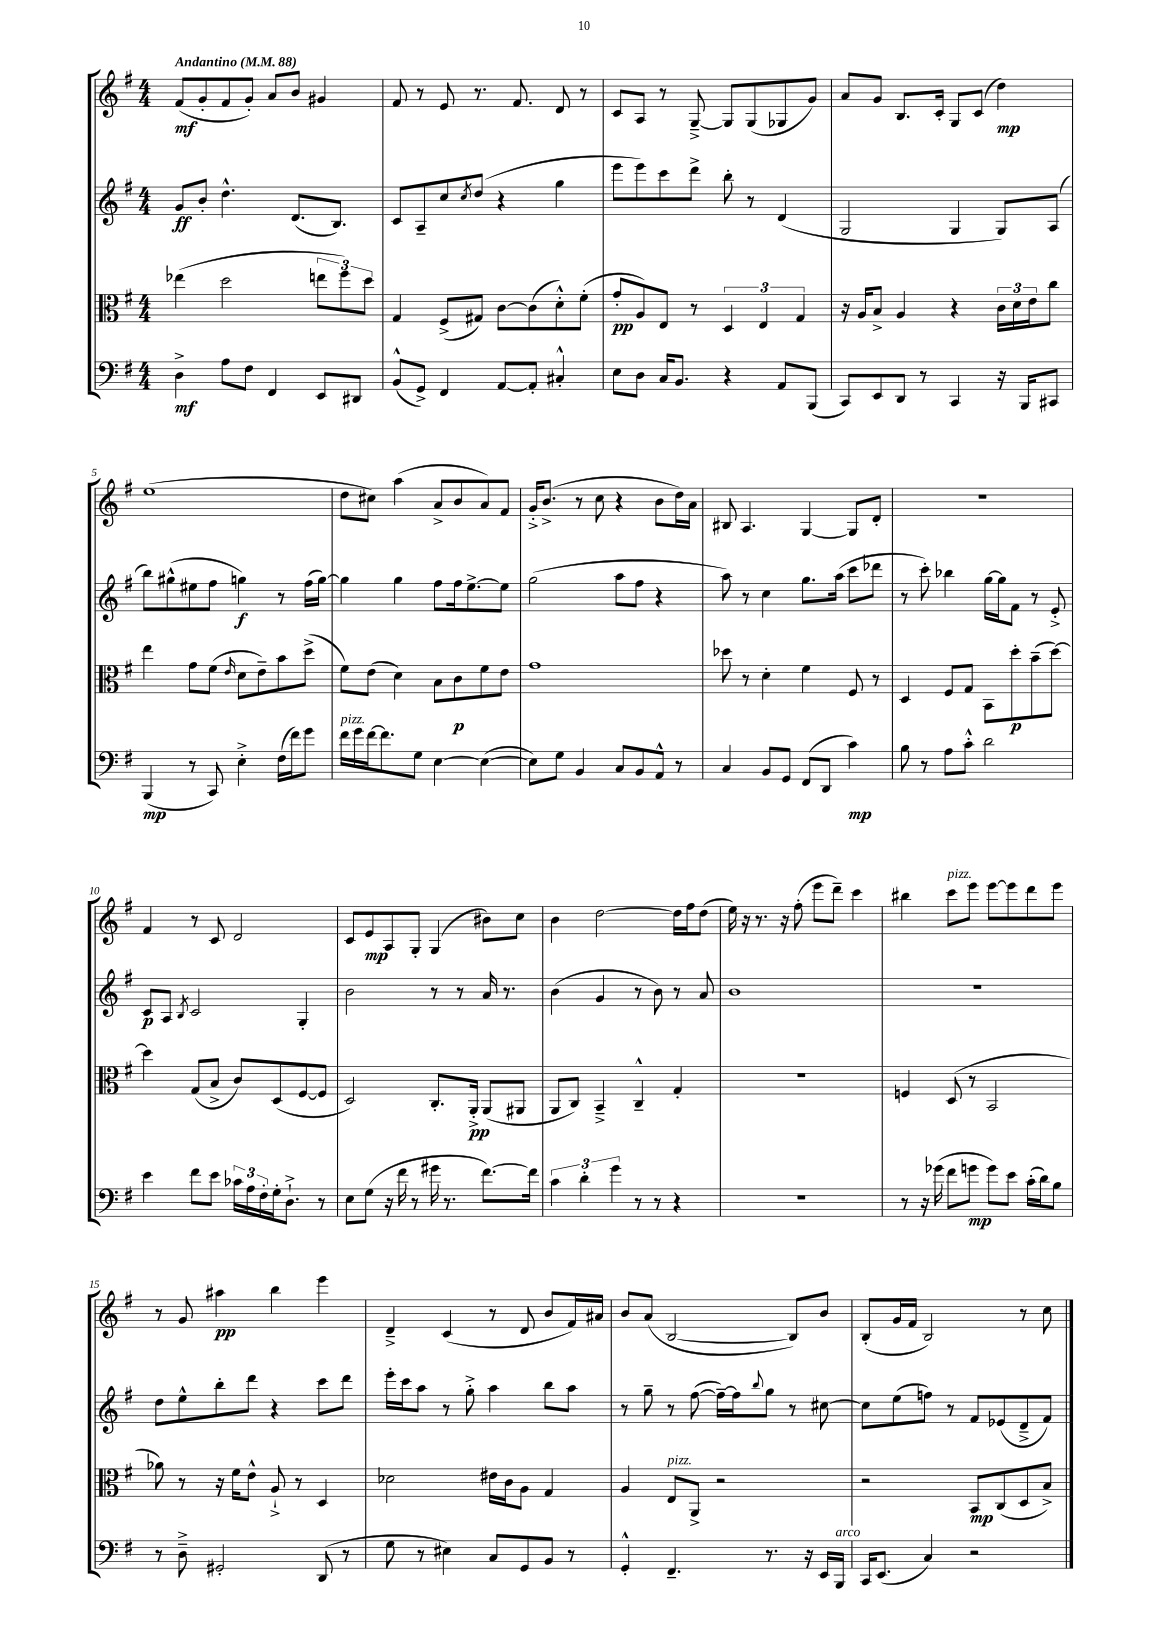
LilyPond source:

<<
\new StaffGroup <<
\new Staff = "s0" {
    \clef treble \key g \major \numericTimeSignature \time 4/4 \tempo "Andantino" 4 = 88
    fis'8\mf( g'8-. fis'8 g'8-.) a'8 b'8 gis'4 |
    fis'8 r8 e'8 r8. fis'8. d'8 r8 |
    c'8 a8 r8 g8~---> g8 g8( ges8 g'8) |
    a'8 g'8 b8. c'16-. g8 c'8( d''4\mp) |
    e''1( |
    d''8 cis''8) a''4( a'8-> b'8 a'8) fis'8 |
    g'16-.-> b'8.->( r8 c''8 r4 b'8 d''16) a'16 |
    bis8 a4. g4~ g8 d'8-. |
    R1 |
    fis'4 r8 c'8 d'2 |
    c'8 e'8\mp a8 g8-. g4( bis'8) c''8 |
    b'4 d''2~ d''16 fis''16 d''8( |
    e''16) r16 r8. r16 fis''8-.( e'''8 d'''8--) c'''4 |
    bis''4 c'''8^\markup { \italic "pizz." } e'''8 e'''8~ e'''8 d'''8 e'''8 |
    r8 g'8 ais''4\pp b''4 e'''4 |
    d'4---> c'4( r8 d'8 b'8 fis'16) ais'16 |
    b'8 a'8( b2~ b8) b'8 |
    b8-.( g'16 fis'16 b2) r8 c''8 \bar "|." |
}
\new Staff = "s1" {
    \clef treble \key g \major \numericTimeSignature \time 4/4
    g'8\ff b'8-. d''4.-^ d'8.( b8.) |
    c'8 a8-- c''8 \acciaccatura { c''8 } d''8( r4 g''4 |
    e'''8 e'''8) c'''8 d'''8-> b''8-. r8 d'4( |
    g2 g4 g8) a8( |
    b''8) gis''8-^( eis''8 fis''8 g''4\f) r8 fis''16( g''16~) |
    g''4 g''4 fis''8 fis''16 e''8.~-> e''8 |
    g''2( a''8 fis''8 r4 |
    a''8) r8 c''4 g''8. a''16( c'''8 des'''8 |
    r8 c'''8-.) bes''4 g''16~ g''16 fis'8 r8 e'8-.-> |
    c'8\p a8 \acciaccatura { b8 } c'2 g4-. |
    b'2 r8 r8 a'16 r8. |
    b'4( g'4 r8 b'8) r8 a'8 |
    b'1 |
    r1 |
    d''8 e''8-^ b''8-. d'''8 r4 c'''8 d'''8 |
    e'''16-. c'''16 a''8 r8 g''8-.-> a''4 b''8 a''8 |
    r8 g''8-- r8 fis''8~( fis''16~--) fis''16 \appoggiatura { b''8 } g''8 r8 cis''8~ |
    cis''8 e''8( f''8) r8 fis'8 ees'8( d'8---> fis'8) \bar "|." |
}
\new Staff = "s2" {
    \clef alto \key g \major \numericTimeSignature \time 4/4
    ees''4( d''2 \tuplet 3/2 { e''8 fis''8) d''8 } |
    g4 fis8->( gis8) c'8~ c'8( d'8-.-^) fis'8-.( |
    g'8-.\pp a8) e8 r8 \tuplet 3/2 { d4 e4 g4 } |
    r16 a16 b8-> a4 r4 \tuplet 3/2 { c'16 d'16 e'16 } c''8 |
    e''4 g'8 fis'8( \grace { e'16 } d'8 e'8--) b'8 d''8->( |
    fis'8) e'8( d'4) b8 c'8\p fis'8 e'8 |
    g'1 |
    des''8 r8 d'4-. fis'4 fis8 r8 |
    d4 fis8 g8 b,8 d''8-.\p b'8--( d''8~) |
    d''4 g8( b8-> c'8) d8( fis8~ fis8 |
    d2) c8.-. a,16-.->\pp a,8( ais,8 |
    a,8 c8) b,4---> c4---^ g4-. |
    R1 |
    f4 d8( r8 b,2 |
    aes'8) r8 r16 fis'16 e'8-^ a8-!-> r8 d4 |
    des'2 eis'16 c'16 a8 g4 |
    a4 e8^\markup { \italic "pizz." } a,8-> r2 |
    r2 b,8\mp c8( d8 b8->) \bar "|." |
}
\new Staff = "s3" {
    \clef bass \key g \major \numericTimeSignature \time 4/4
    d4->\mf a8 fis8 fis,4 e,8 dis,8 |
    b,8-^( g,8->) fis,4 a,8~ a,8-. cis4-.-^ |
    e8 d8 c16 b,8. r4 a,8 b,,8( |
    c,8) e,8 d,8 r8 c,4 r16 b,,16 cis,8 |
    b,,4\mp( r8 c,8) e4-.-> fis16( fis'16) g'8 |
    fis'16^\markup { \italic "pizz." } g'16 fis'16~ fis'8. g8 e4~ e4~( |
    e8) g8 b,4 c8 b,8 a,8-^ r8 |
    c4 b,8 g,8 fis,8( d,8 c'4\mp) |
    b8 r8 a8 c'8-.-^ d'2 |
    e'4 fis'8 e'8 \tuplet 3/2 { ces'16 a16 fis16-. } g16-. d8.-!-> r8 |
    e8 g8( r16 fis'16 r8 gis'16 r8. fis'8.~) fis'16 |
    \tuplet 3/2 { c'4 d'4-. g'4 } r8 r8 r4 |
    r1 |
    r8 r16 ges'16( fis'8 g'8\mp g'8) e'8 c'16-.( d'16) b8 |
    r8 d8---> gis,2-. d,8( r8 |
    g8 r8 eis4) c8 g,8 b,8 r8 |
    g,4-.-^ fis,4.-- r8. r16 e,16 b,,16^\markup { \italic "arco" } |
    c,16 e,8.( c4) r2 \bar "|." |
}
>>
>>
